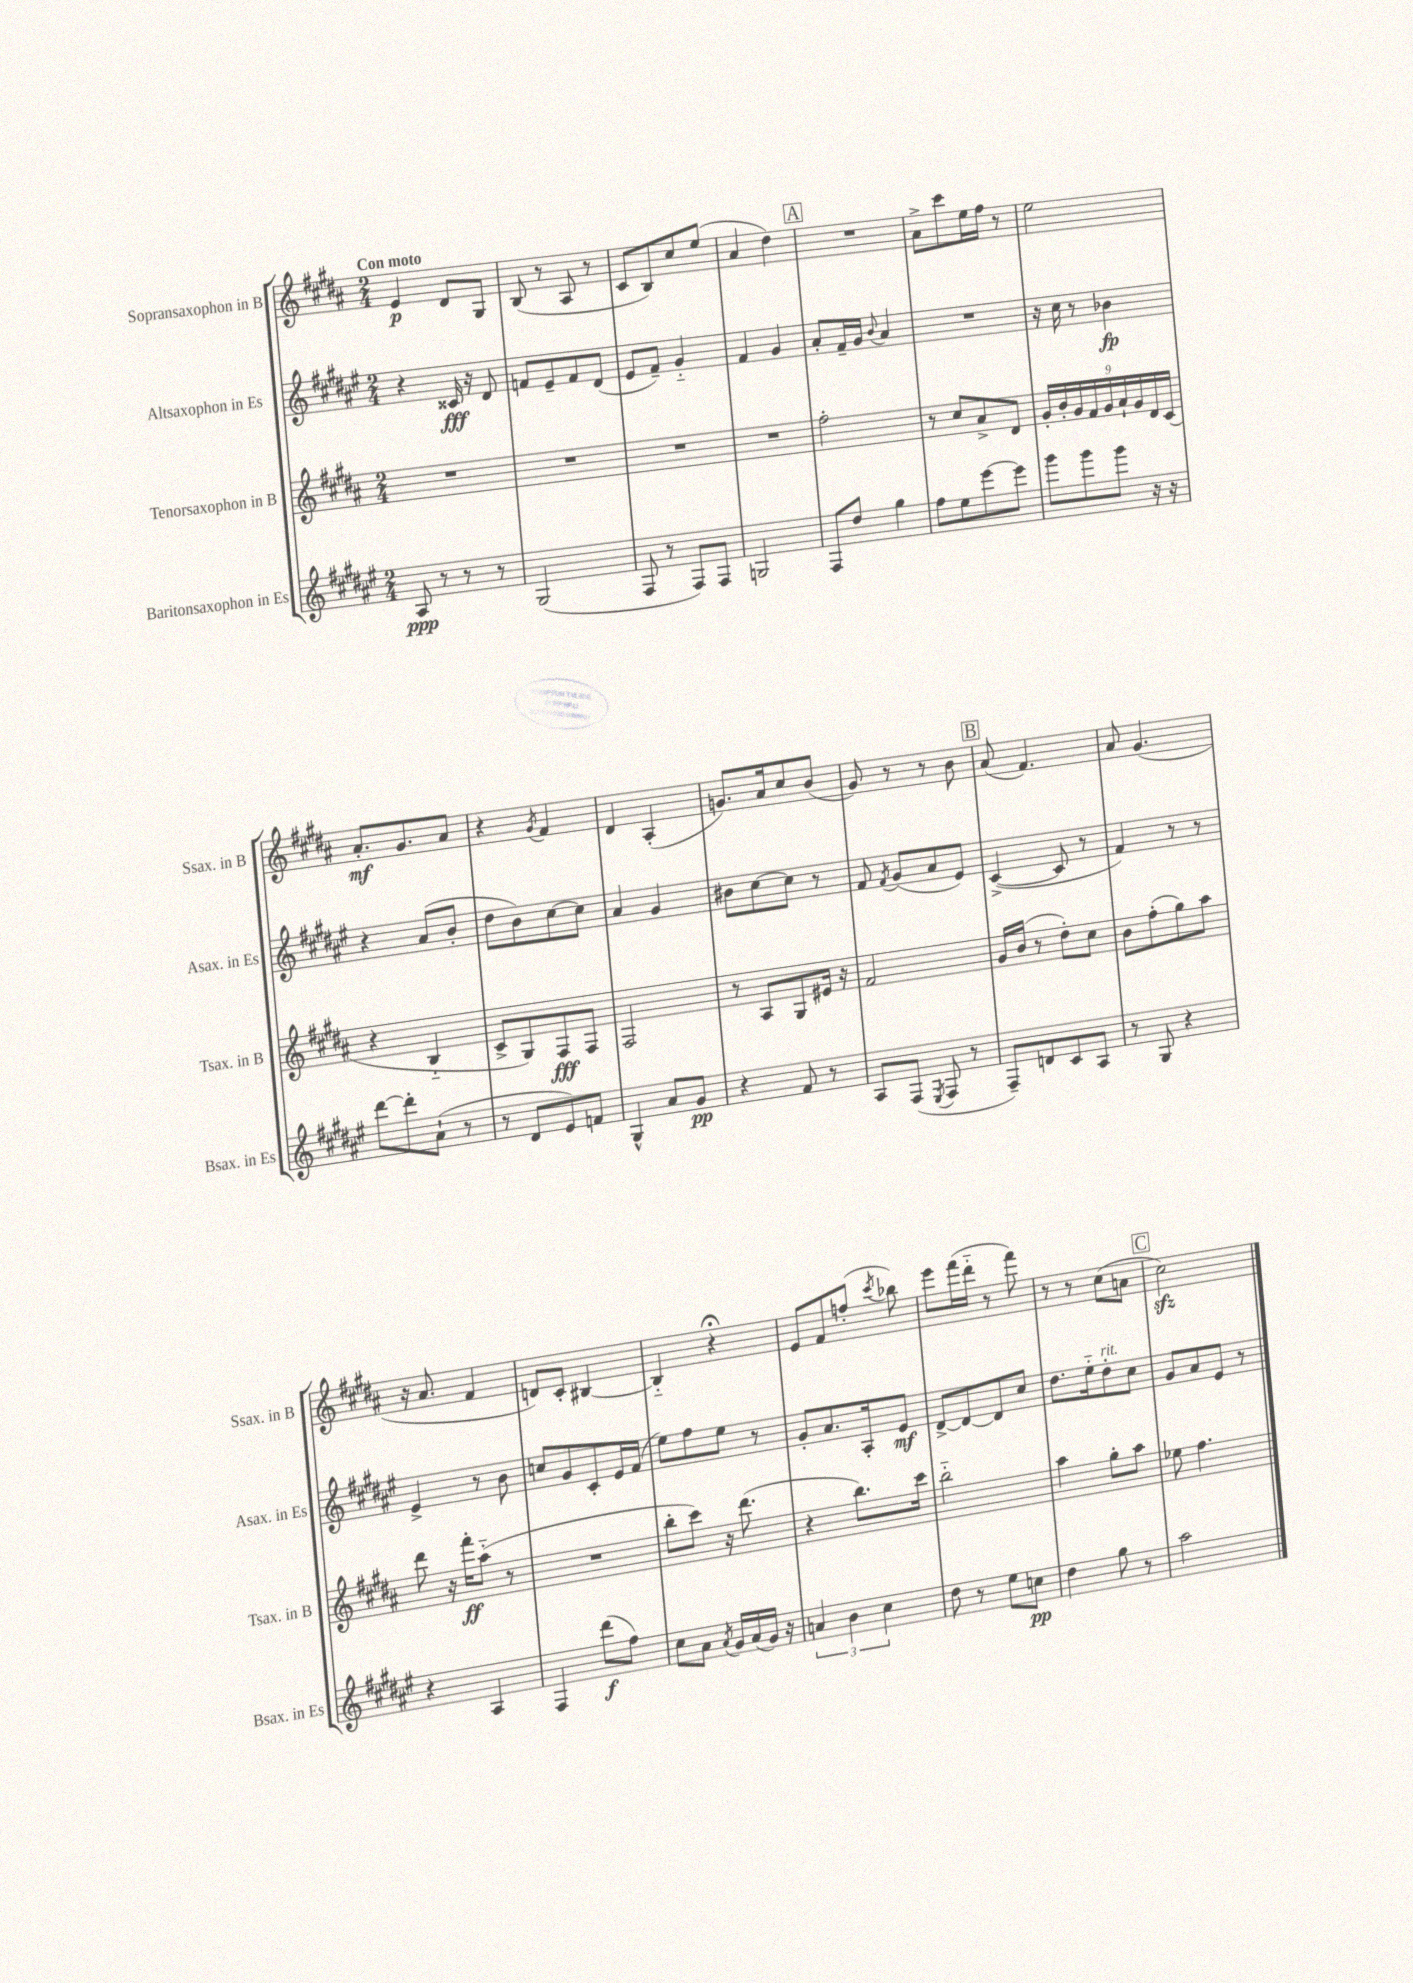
<<
\new StaffGroup <<
\new Staff = "s0" \with { instrumentName = "Sopransaxophon in B" shortInstrumentName = "Ssax. in B" } {
    \clef treble \key b \major \numericTimeSignature \time 2/4 \tempo "Con moto"
    \autoBeamOff e'4\p dis'8[ gis8] |
    b8( r8 ais8 r8 |
    cis'8[ b8) cis''8 e''8]( |
    ais'4 dis''4) |
    \mark \markup { \box "A" } R2 |
    ais'8[-> cis'''8 e''16 fis''16] r8 |
    e''2 |
    ais'8.[-.\mf gis'8. ais'8] |
    r4 \acciaccatura { gis'8 } fis'4 |
    dis'4 ais4-.( |
    g'8.[) ais'16 cis''8 b'8]( |
    gis'8) r8 r8 b'8 |
    \mark \markup { \box "B" } ais'8( fis'4.) |
    ais'8 gis'4.( |
    r16 ais'8. fis'4 |
    d'8[) cis'8]-. bis4~ |
    bis4-_ r4\fermata |
    e'8[ fis'8 f''8]-.( \acciaccatura { cis'''8 } bes''8) |
    e'''8[ fis'''16( dis'''16]-_ r8 fis'''8) |
    r8 r8 cis''8[( a'8] |
    \mark \markup { \box "C" } cis''2\sfz) \bar "|." |
}
\new Staff = "s1" \with { instrumentName = "Altsaxophon in Es" shortInstrumentName = "Asax. in Es" } {
    \clef treble \key fis \major \numericTimeSignature \time 2/4
    \autoBeamOff r4 cisis'16\fff r16 dis'8 |
    f'8[ eis'8-- f'8 dis'8]( |
    eis'8[ fis'8]--) gis'4-_ |
    fis'4 gis'4 |
    \mark \markup { \box "A" } ais'8[-. fis'16-- gis'16] \appoggiatura { b'8 } ais'4 |
    R2 |
    r16 cis''16 r8 bes'4\fp |
    r4 ais'8[( b'8]-. |
    dis''8[ b'8) cis''8~ cis''8] |
    ais'4 gis'4 |
    bis'8[ cis''8~ cis''8] r8 |
    fis'8 \acciaccatura { fis'8 } gis'8[( ais'8 eis'8]) |
    \mark \markup { \box "B" } cis'4~->( cis'8 r8 |
    fis'4) r8 r8 |
    eis'4-> r8 b'8 |
    c''8[ gis'8 cis'8-. eis'16 fis'16]( |
    eis''8[) fis''8 eis''8] r8 |
    gis'8[-. ais'8. ais16-. eis'8]\mf |
    dis'8[~-> dis'8~ dis'8 cis''8] |
    dis''8.[ eis''16-_ dis''8-.^\markup { \italic "rit." } cis''8] |
    \mark \markup { \box "C" } gis'8[ ais'8 eis'8] r8 \bar "|." |
}
\new Staff = "s2" \with { instrumentName = "Tenorsaxophon in B" shortInstrumentName = "Tsax. in B" } {
    \clef treble \key b \major \numericTimeSignature \time 2/4
    \autoBeamOff R2 |
    R2 |
    R2 |
    R2 |
    \mark \markup { \box "A" } fis''2-. |
    r8 cis''8[ ais'8-> dis'8] |
    \tuplet 9/8 { gis'16[-. b'16-. gis'16 fis'16 gis'16 ais'16-! gis'16 dis'16 cis'16]( } |
    r4 b4-_ |
    cis'8[-> gis8) fis8\fff fis8] |
    fis2 |
    r8 ais8[ gis8 eis'16] r16 |
    fis'2 |
    \mark \markup { \box "B" } gis'16[ b'16]( r8 dis''8[-.) cis''8] |
    b'8[ fis''8-.( gis''8) ais''8] |
    dis'''8 r16 fis'''16[-.\ff ais''8]-_( r8 |
    R2 |
    b''8[-. cis'''8]) r16 dis'''8.( |
    r4 b''8.[) cis'''16] |
    b''2-_ |
    ais''4 gis''8[-. ais''8] |
    \mark \markup { \box "C" } ees''8 fis''4. \bar "|." |
}
\new Staff = "s3" \with { instrumentName = "Baritonsaxophon in Es" shortInstrumentName = "Bsax. in Es" } {
    \clef treble \key fis \major \numericTimeSignature \time 2/4
    \autoBeamOff ais8\ppp r8 r8 r8 |
    gis2( |
    fis8 r8 fis8[) fis8] |
    g2 |
    \mark \markup { \box "A" } fis8[ dis''8] gis''4 |
    fis''8[ eis''8 eis'''8~ eis'''8] |
    gis'''8[ gis'''8 gis'''8] r16 r16 |
    dis'''8[~ dis'''8-. ais'8]-!( r8 |
    r8 dis'8[ eis'8) f'8] |
    gis4-^ ais'8[ gis'8]\pp |
    r4 fis'8 r8 |
    ais8[ fis8]( \acciaccatura { eis8 } fis8 r8 |
    \mark \markup { \box "B" } fis8[--) d'8 cis'8 ais8] |
    r8 gis8 r4 |
    r4 ais4 |
    fis4 dis'''8[\f( fis''8]) |
    cis''8[ ais'8] \acciaccatura { ais'8 } gis'16[ ais'16( gis'16]) r16 |
    \tuplet 3/2 { a'4 b'4 cis''4 } |
    dis''8 r8 eis''8[ c''8]\pp |
    dis''4 gis''8 r8 |
    \mark \markup { \box "C" } ais''2 \bar "|." |
}
>>
>>
\layout { \context { \Score \remove "Bar_number_engraver" } }
